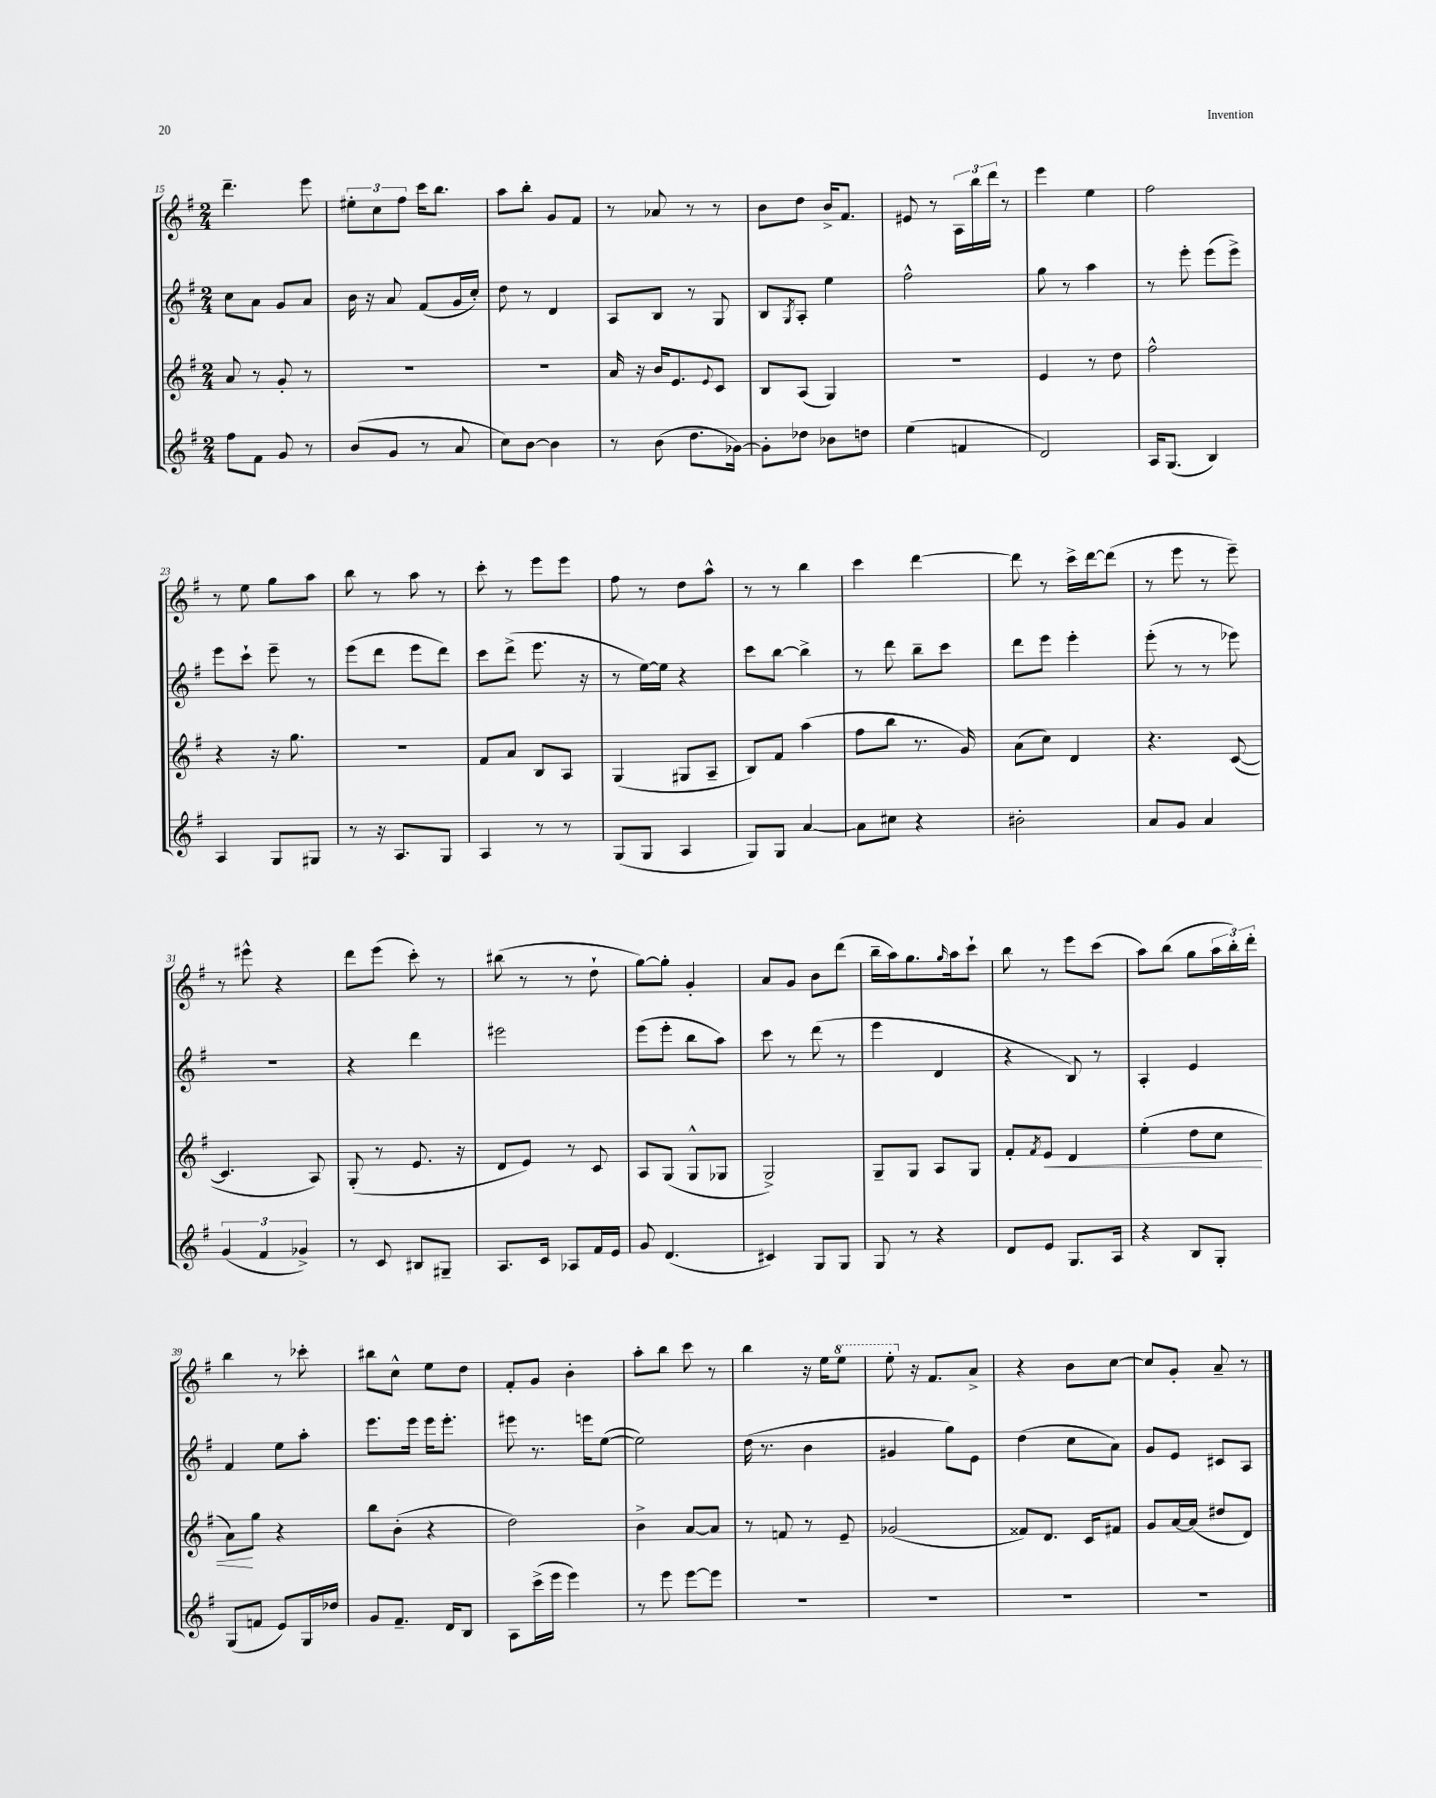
<<
\new StaffGroup <<
\new Staff = "s0" {
    \clef treble \key g \major \numericTimeSignature \time 2/4
    d'''4.-- e'''8 |
    \tuplet 3/2 { eis''8-. c''8 fis''8 } c'''16 b''8. |
    a''8 b''8-. g'8 fis'8 |
    r8 aes'8 r8 r8 |
    b'8 d''8 b'16-> fis'8. |
    eis'8 r8 \tuplet 3/2 { a16 b''16 d'''16 } r8 |
    e'''4 e''4 |
    fis''2 |
    r8 e''8 g''8 a''8 |
    b''8 r8 a''8 r8 |
    c'''8-. r8 e'''8 e'''8 |
    fis''8 r8 d''8 a''8-^ |
    r8 r8 b''4 |
    c'''4 d'''4~ |
    d'''8 r8 c'''16-> d'''16~ d'''8( |
    r8 e'''8 r8 e'''8--) |
    r8 eis'''8-^ r4 |
    d'''8 e'''8( c'''8-.) r8 |
    bis''8( r8 r8 d''8-! |
    g''8~) g''8-. g'4-. |
    a'8 g'8 b'8 d'''8( |
    b''16-- a''16) g''8. \grace { g''16 } a''16 c'''8-! |
    b''8 r8 e'''8 c'''8( |
    a''8) b''8( g''8 \tuplet 3/2 { a''16 b''16-.) d'''16-. } |
    b''4 r8 ces'''8-. |
    bis''8 c''8-^ e''8 d''8 |
    fis'8-. g'8 b'4-. |
    a''8-. b''8 c'''8 r8 |
    b''4 r16 e''16 \ottava #1 e'''8 |
    e'''8-. \ottava #0 r16 fis'8. a'8-> |
    r4 b'8 c''8~ |
    c''8 g'8-. a'8-- r8 \bar "|." |
}
\new Staff = "s1" {
    \clef treble \key g \major \numericTimeSignature \time 2/4
    c''8 a'8 g'8 a'8 |
    b'16 r16 a'8 fis'8( g'16 c''16-.) |
    d''8 r8 d'4 |
    a8 b8 r8 g8 |
    b8 \acciaccatura { g8 } a8-. e''4 |
    fis''2-^ |
    g''8 r8 a''4 |
    r8 e'''8-. e'''8( e'''8->) |
    e'''8 c'''8-! e'''8-- r8 |
    e'''8( d'''8 e'''8 d'''8) |
    c'''8 d'''8->( e'''8. r16 |
    r8 e''16~) e''16 r4 |
    c'''8 b''8~ b''4-> |
    r8 d'''8 b''8-- c'''8 |
    d'''8 e'''8 e'''4-. |
    e'''8-.( r8 r8 ees'''8) |
    R2 |
    r4 d'''4 |
    eis'''2 |
    e'''8( e'''8-. b''8 a''8) |
    c'''8 r8 d'''8( r8 |
    e'''4 d'4 |
    r4 b8) r8 |
    a4-. e'4 |
    fis'4 e''8 a''8-. |
    e'''8. e'''16 e'''16 e'''8.-. |
    eis'''8 r8. e'''16 e''8~( |
    e''2) |
    d''16( r8. b'4 |
    gis'4 g''8) e'8 |
    d''4( c''8 a'8) |
    g'8 e'8 cis'8 a8 \bar "|." |
}
\new Staff = "s2" {
    \clef treble \key g \major \numericTimeSignature \time 2/4
    a'8 r8 g'8-. r8 |
    R2 |
    R2 |
    a'16 r16 b'16 e'8. \appoggiatura { e'8 } c'8 |
    b8 a8( g4) |
    r2 |
    e'4 r8 d''8 |
    fis''2-^ |
    r4 r16 g''8. |
    R2 |
    fis'8 a'8 b8 a8 |
    g4( gis8 a8-- |
    b8) fis'8 a''4( |
    fis''8 b''8 r8. g'16) |
    a'8( c''8) d'4 |
    r4. c'8~( |
    c'4. a8) |
    g8-.( r8 e'8. r16 |
    d'8 e'8) r8 c'8 |
    a8 g8( g8-^ ges8 |
    g2->) |
    g8-- g8 a8 g8 |
    fis'8-. \acciaccatura { fis'8 } e'8\< d'4 |
    e''4-.( d''8 c''8 |
    a'8\!) g''8 r4 |
    b''8 b'8-.( r4 |
    d''2) |
    b'4-> a'8~ a'8 |
    r8 f'8 r8 e'8-- |
    ges'2( |
    fisis'8) d'8. c'16 fis'8 |
    g'8 a'16~ a'16( dis''8 d'8) \bar "|." |
}
\new Staff = "s3" {
    \clef treble \key g \major \numericTimeSignature \time 2/4
    fis''8 fis'8 g'8 r8 |
    b'8( g'8 r8 a'8 |
    c''8) b'8~ b'4 |
    r8 b'8( d''8. ges'16~) |
    ges'8-. des''8 bes'8 d''8 |
    e''4( f'4 |
    d'2) |
    a16 g8.( b4) |
    a4 g8 gis8 |
    r8 r16 a8. g8 |
    a4 r8 r8 |
    g8( g8 a4 |
    g8) g8 a'4~ |
    a'8 cis''8 r4 |
    bis'2-. |
    a'8 g'8 a'4 |
    \tuplet 3/2 { g'4( fis'4 ges'4->) } |
    r8 c'8 bis8 gis8-- |
    a8. c'16 aes8 fis'16 e'16 |
    g'8 d'4.( |
    cis'4) g8 g8 |
    g8 r8 r4 |
    d'8 e'8 g8. a16 |
    r4 b8 g8-. |
    g8( f'8 e'8) g16 des''16 |
    g'8 fis'8.-- d'16 b8 |
    a8 c'''16->( e'''16 e'''4) |
    r8 e'''8 e'''8~ e'''8 |
    R2 |
    R2 |
    R2 |
    R2 \bar "|." |
}
>>
>>
\layout { \context { \Score currentBarNumber = #15 } }
